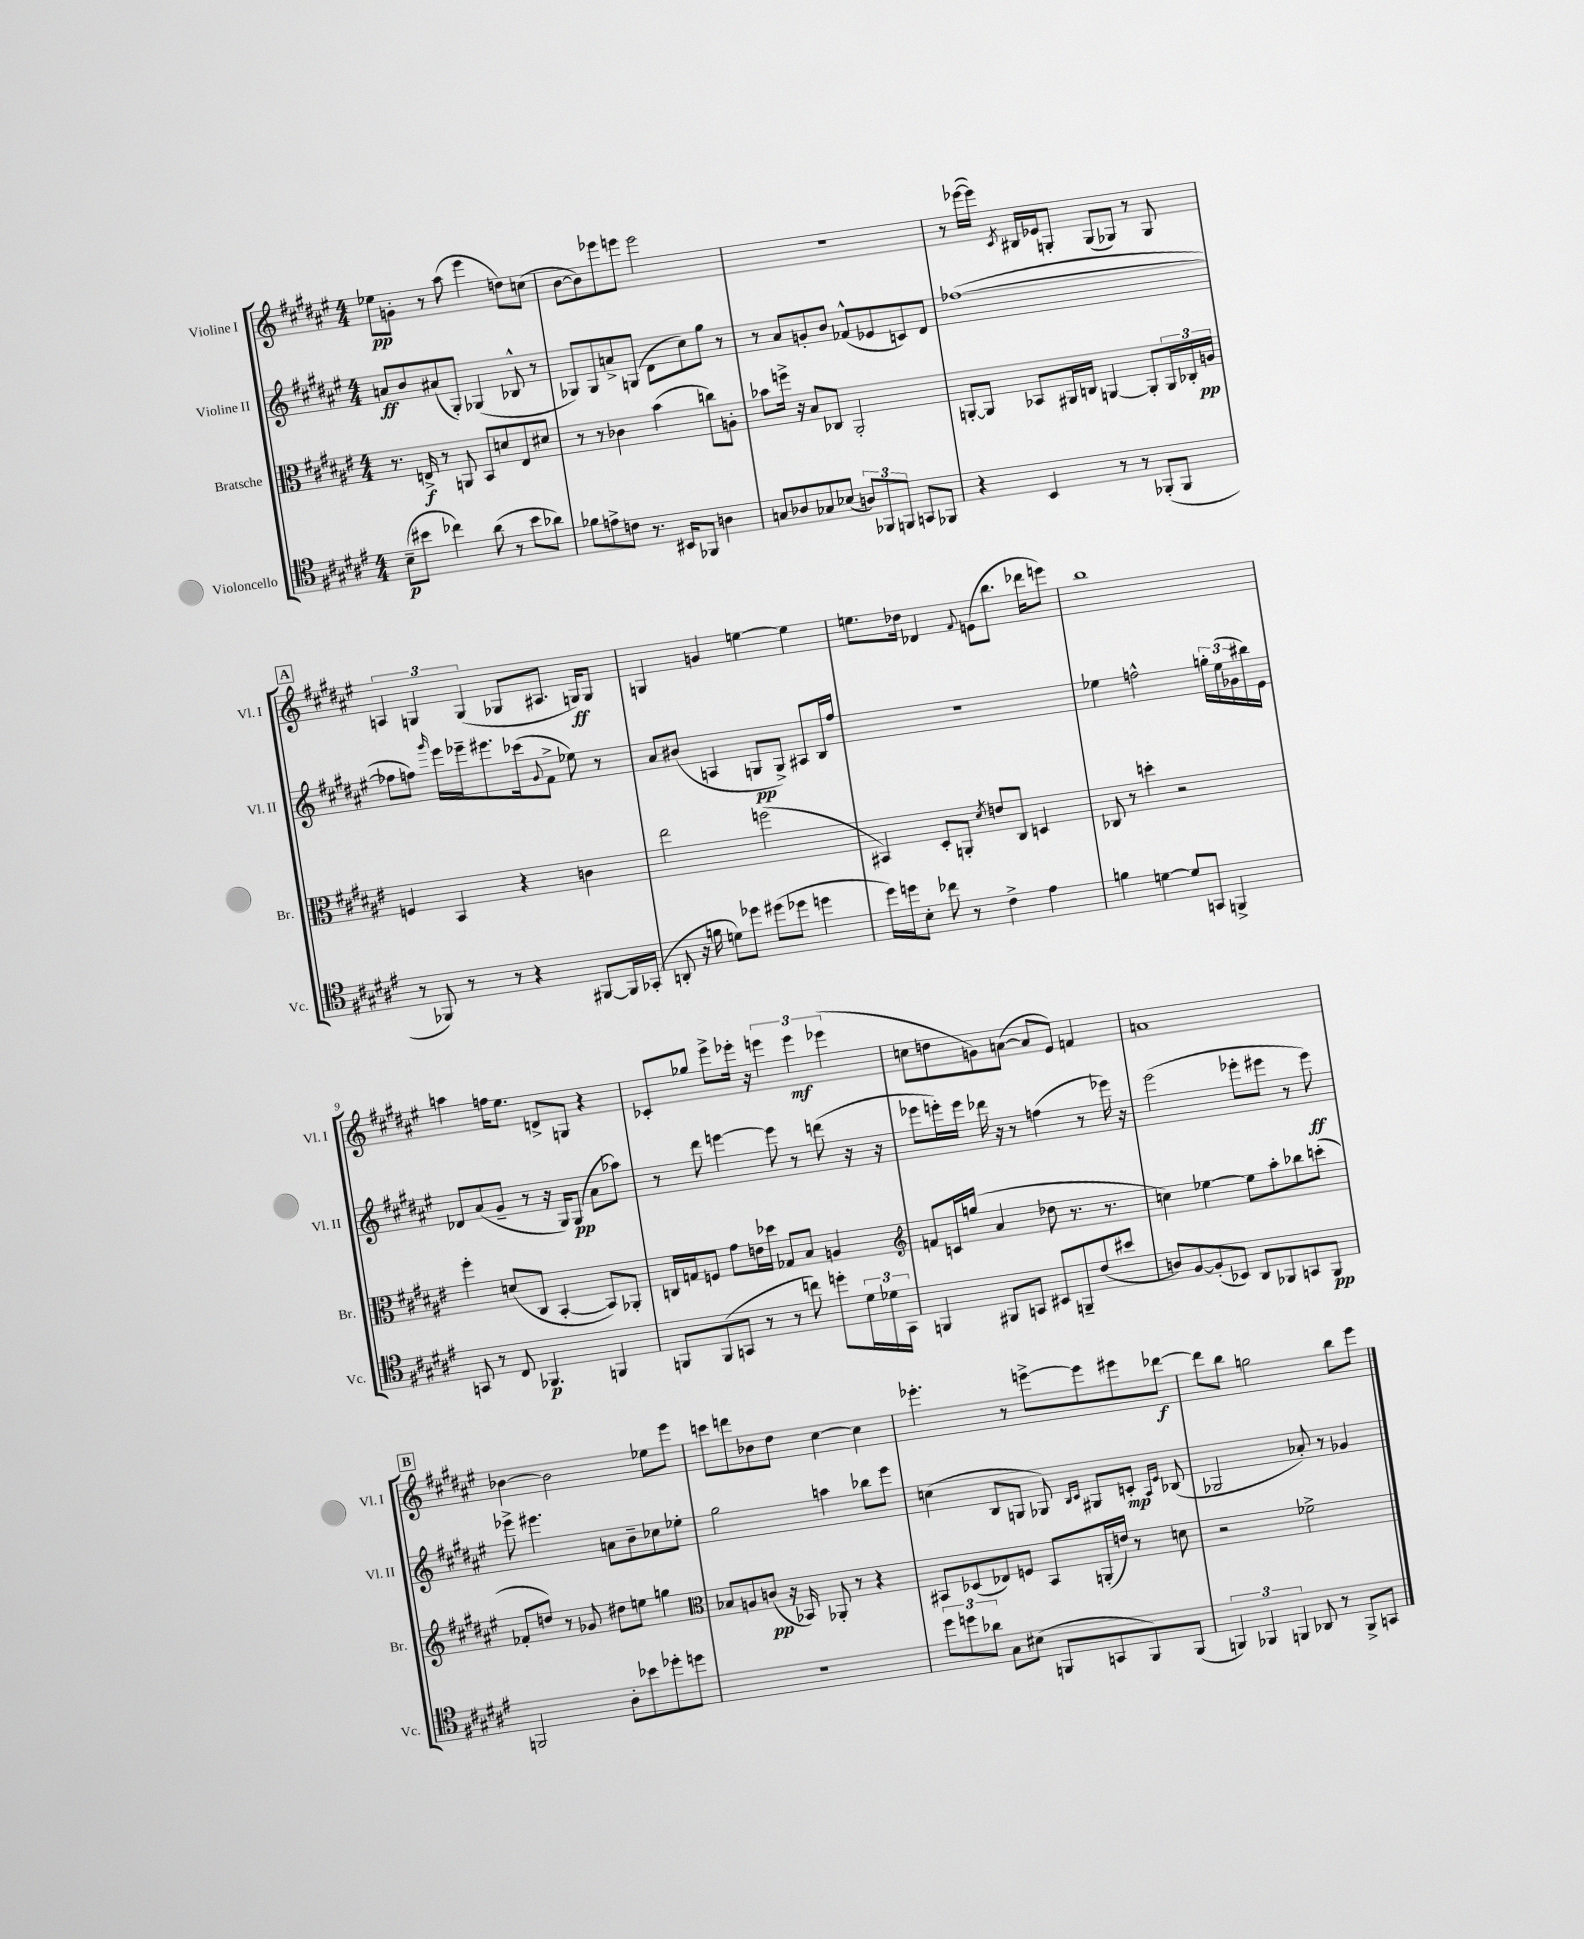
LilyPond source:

<<
\new StaffGroup <<
\new Staff = "s0" \with { instrumentName = "Violine I" shortInstrumentName = "Vl. I" } {
    \clef treble \key fis \major \numericTimeSignature \time 4/4
    ees''8\pp g'8-. r8 ais''8( eis'''4 d''8) c''8( |
    b'8~ b'8) ees'''8 e'''8 e'''2 |
    R1 |
    r8 ees'''16~( ees'''16) \acciaccatura { cis'8 } bis16 ees'16 g8-. g8( ges8) r8 ges8 |
    \mark \markup { \box "A" } \tuplet 3/2 { a4 g4 g4( } ges8 ais8. g16\ff) g8 |
    g4 g'4 e''4~ e''4 |
    e''8. des''16 des'4 \appoggiatura { fis'8 } e'8( b''8. des'''16 e'''8) |
    b''1 |
    a''4 f''16 eis''8. d'8-> g8 r4 |
    ces'8-. ges''8 eis'''8-> ees'''16-. r16 \tuplet 3/2 { e'''4 e'''4\mf ees'''4( } |
    c''8 d''8 g'8) a'8~( a'8 eis'8) f'4 |
    a'1 |
    \mark \markup { \box "B" } bes'4~ bes'2 ees''8 eis'''8 |
    c'''8 d'''8 bes'8 dis''8 cis''4~ cis''4 |
    ees'''4.-. r8 e'''8~-> e'''8 eis'''8 des'''8~\f |
    des'''8 b''8 g''2 b''8 eis'''8 \bar "|." |
}
\new Staff = "s1" \with { instrumentName = "Violine II" shortInstrumentName = "Vl. II" } {
    \clef treble \key fis \major \numericTimeSignature \time 4/4
    a'8\ff b'8 ais'8( gis8-.) ges4( bes8-^ r8 |
    ges8) ges8 a'8-> g8( dis'8 cis''8) gis''8 r8 |
    r8 ais'8 g'8-. b'8 fes'8-^( ees'8 c'8) dis'8 |
    fes''1~( |
    \mark \markup { \box "A" } fes''8 f''8) \grace { gis'''16 } eis'''16 ees'''16-- eis'''8. ces'''16( \appoggiatura { gis'8 } fis'8-> ees''8) r8 |
    ais'8 bis'8( a4 g8\pp g8->) ais8 b16 fis''16 |
    R1 |
    ees''4 f''2-^ \tuplet 3/2 { g''16-. ees''16( ges'16 } bis''16) eis'16 |
    des'8 ais'8( gis'8-- r8 r16 gis16) gis8\pp( ais'8 aes''8) |
    r8 dis'''8 e'''4~ e'''8 r8 d'''8( r16 r16 |
    ees'''8 e'''16-.) e'''16 des'''16 r16 r8 f''4( r8 ees'''16) r16 |
    eis'''2( ees'''8-. eis'''8 r8 eis'''8\ff) |
    \mark \markup { \box "B" } ees'''8-> eis'''4. a'8 b'8-- ces''8 ees''8-. |
    gis''2 a''4 bes''8 eis'''8 |
    c''4( b8 g8 ges8) \grace { b16 cis'16 } gis8 c'8-.\mp \grace { ais16 eis'16 } bes8( |
    ges2 aes'8-.) r8 ges'4 \bar "|." |
}
\new Staff = "s2" \with { instrumentName = "Bratsche" shortInstrumentName = "Br." } {
    \clef alto \key fis \major \numericTimeSignature \time 4/4
    r8. e16->\f r8 a,8 b,8 d'8 e8 dis'8 |
    r8 r8 ces'4 b'4( c''8) a8-. |
    bes'8 f''16-> r16 b8 ces8 ais,2-. |
    a,8~-. a,8 bes,8 ais,16 c16 a,4~ a,8-. \tuplet 3/2 { a,16 ces16-. a16\pp } |
    \mark \markup { \box "A" } f4 b,4 r4 c'4 |
    eis''2 f''2( |
    bis,4) dis8-. a,8-. \acciaccatura { dis'8 } e'8 cis8 d4 |
    ces8 r8 d''4-. r2 |
    fis''4-. d'8( cis8 b,4~-. b,8) aes,8-. |
    c16 g16 f8 gis'8 e'16 des''16 ges8 b8 a4 |
    \clef treble f'8 c'16 g''16( ais'4 des''8 r8. r8. |
    c''4) ees''4~ ees''8 ais''8-. bes''8 c'''8-.( |
    \mark \markup { \box "B" } fes'8-. d''8) r8 ges'8 dis''8 e''8 g''4 |
    \clef alto bes8 a8 c'8\pp( r16 bes,16) aes,8-. r8 r4 |
    bis,8 des8( ees8) f8 bis,8 a,16-.( e'16) r8 d'8 |
    r2 fes'2-> \bar "|." |
}
\new Staff = "s3" \with { instrumentName = "Violoncello" shortInstrumentName = "Vc." } {
    \clef tenor \key fis \major \numericTimeSignature \time 4/4
    b8--\p( bis'8 ces''4) ais'8( r8 bis'8 aes'8) |
    fes'8 e'8-> c'8 r8. bis,16 fes,8 a4 |
    g8 aes8 ges8 bes8( \tuplet 3/2 { a8) fes,8 f,8 } g,8 fes,8 |
    r4 b,4 r8 r8 fes,8-.( fes,8 |
    \mark \markup { \box "A" } r8 fes,8) r8 r8 r4 fis,8~ fis,16 ges,16-.( |
    a,8-. r16 f'16 d'8) des''8 dis''8( des''8 d''4 |
    dis''16) d''16 b8-. ces''8 r8 cis'4-> eis'4 |
    f'4 d'4~ d'8 g,8 f,4-> |
    g,8 r8 cis8 fes,4.\p f,4 |
    f,8 f,8( g,8 r8 r8 c''8) d''8-. \tuplet 3/2 { dis'16 des'16 g,16 } |
    f,4 fis,8 g,8 bis,8 f,8-- cis'8( bis'8 |
    a8) fis8~ fis8-.( bes,8) ais,8 fes,8 g,8 fes,8\pp |
    \mark \markup { \box "B" } f,2 ais8-. bes'8 des''8-. d''8 |
    R1 |
    \tuplet 3/2 { dis''8 d''8 aes'8 } gis8 bis8( f,8 g,8 f,8) f,8( |
    \tuplet 3/2 { f,4) fes,4 f,4 } aes,8 r8 f,8-> g,8 \bar "|." |
}
>>
>>
